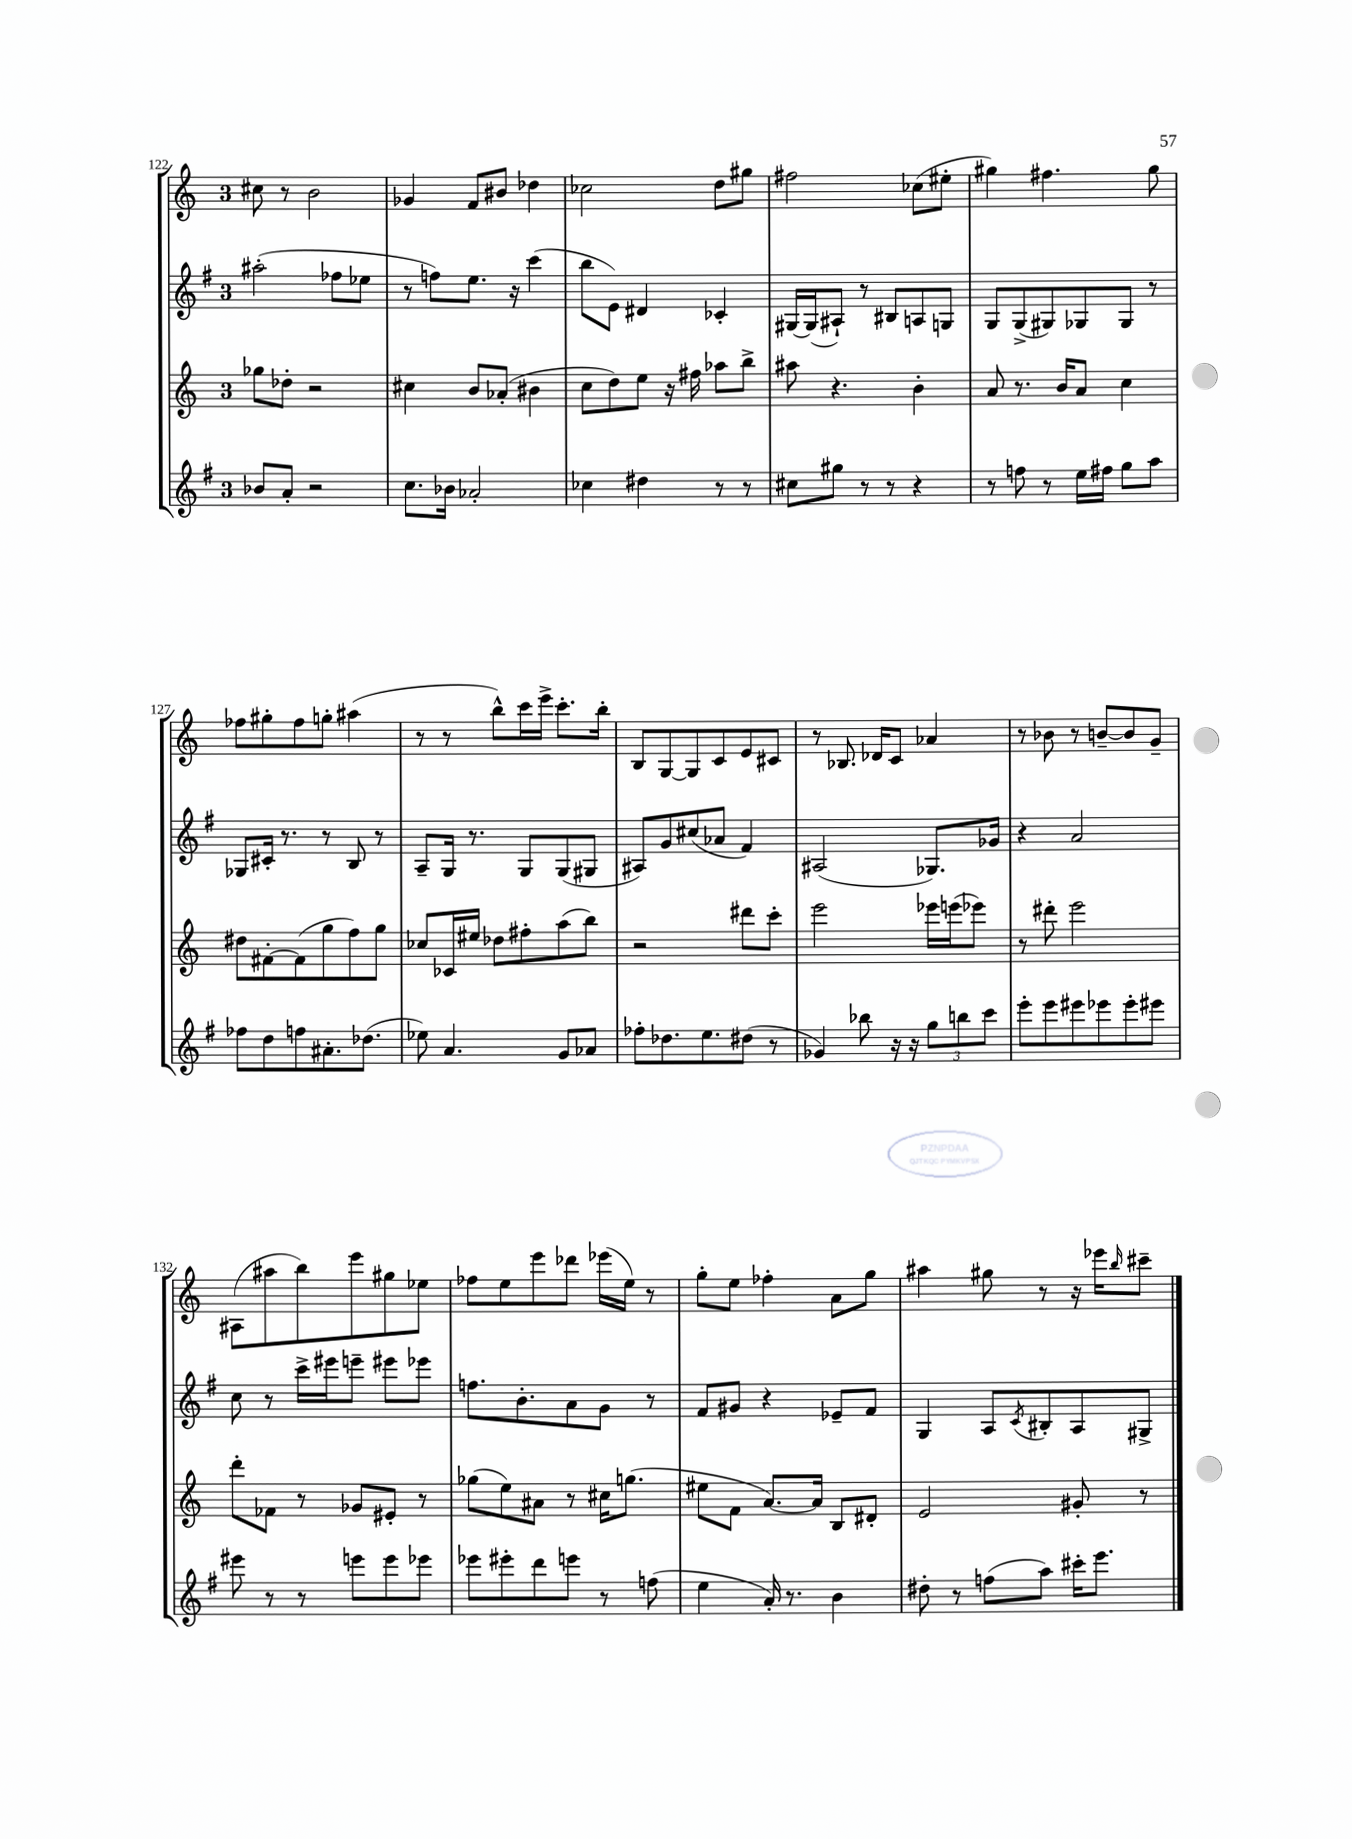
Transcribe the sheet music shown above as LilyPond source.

<<
\new StaffGroup <<
\new Staff = "s0" {
    \clef treble \key c \major \once \override Staff.TimeSignature.style = #'single-digit \time 3/4
    cis''8 r8 b'2 |
    ges'4 f'8 bis'8 des''4 |
    ces''2 d''8 gis''8 |
    fis''2 ces''8( eis''8-. |
    gis''4) fis''4. gis''8 |
    fes''8 gis''8-. fes''8 g''8-. ais''4( |
    r8 r8 b''8-^) c'''16 e'''16-> c'''8.-. b''16-. |
    b8 g8~ g8 c'8 e'8 cis'8 |
    r8 bes8. des'16 c'8 aes'4 |
    r8 bes'8 r8 b'8~-- b'8 g'8-- |
    ais8( ais''8 b''8) e'''8 gis''8 ees''8 |
    fes''8 e''8 e'''8 des'''8 ees'''16( e''16) r8 |
    g''8-. e''8 fes''4-. a'8 g''8 |
    ais''4 gis''8 r8 r16 ees'''16 \grace { b''16 } cis'''8-- \bar "|." |
}
\new Staff = "s1" {
    \clef treble \key g \major \once \override Staff.TimeSignature.style = #'single-digit \time 3/4
    ais''2-.( fes''8 ees''8 |
    r8 f''8) e''8. r16 c'''4( |
    b''8 e'8) dis'4 ces'4-. |
    gis16~ gis16( ais8-!) r8 bis8 a8 g8 |
    g8 g8->( gis8) ges8 ges8 r8 |
    ges8 cis'16-. r8. r8 b8 r8 |
    a8-- g16 r8. g8 g8( gis8 |
    ais8) g'8 cis''8( aes'8 fis'4) |
    ais2( ges8.) ges'16 |
    r4 a'2 |
    c''8 r8 c'''16-> eis'''16 e'''8-- eis'''8 ees'''8 |
    f''8. b'8.-. a'8 g'8 r8 |
    fis'8 gis'8 r4 ees'8-- fis'8 |
    g4 a8 \acciaccatura { c'8 } bis8-. a8 gis8-> \bar "|." |
}
\new Staff = "s2" {
    \clef treble \key c \major \once \override Staff.TimeSignature.style = #'single-digit \time 3/4
    ges''8 des''8-. r2 |
    cis''4 b'8 aes'8-.( bis'4 |
    c''8 d''8) e''8 r16 fis''16 aes''8 b''8-> |
    ais''8 r4. b'4-. |
    a'8 r8. b'16 a'8 c''4 |
    dis''8 fis'8~-. fis'8( g''8 f''8) g''8 |
    ces''8 ces'16 eis''16 des''8 fis''8-. a''8( b''8) |
    r2 dis'''8 c'''8-. |
    e'''2 ees'''16 e'''16( ees'''8) |
    r8 dis'''8-. e'''2 |
    d'''8-. fes'8 r8 ges'8 eis'8-. r8 |
    ges''8( e''8) ais'8 r8 cis''16 g''8.( |
    eis''8 f'8 a'8.~) a'16 b8 dis'8-. |
    e'2 gis'8-. r8 \bar "|." |
}
\new Staff = "s3" {
    \clef treble \key g \major \once \override Staff.TimeSignature.style = #'single-digit \time 3/4
    bes'8 a'8-. r2 |
    c''8. bes'16 aes'2-. |
    ces''4 dis''4 r8 r8 |
    cis''8 gis''8 r8 r8 r4 |
    r8 f''8 r8 e''16 fis''16 g''8 a''8 |
    fes''8 d''8 f''8 ais'8.-. des''8.( |
    ees''8) a'4. g'8 aes'8 |
    fes''8-. des''8. e''8. dis''8( r8 |
    ges'4) bes''8 r16 r16 \tuplet 3/2 { g''8 b''8 c'''8 } |
    e'''8-. e'''8 eis'''8 ees'''8 ees'''8-. eis'''8 |
    eis'''8 r8 r8 e'''8 e'''8 ees'''8 |
    ees'''8 eis'''8-. d'''8 e'''8 r8 f''8( |
    e''4 a'16-.) r8. b'4 |
    dis''8-. r8 f''8( a''8) cis'''16-. e'''8. \bar "|." |
}
>>
>>
\layout { \context { \Score currentBarNumber = #122 } }
